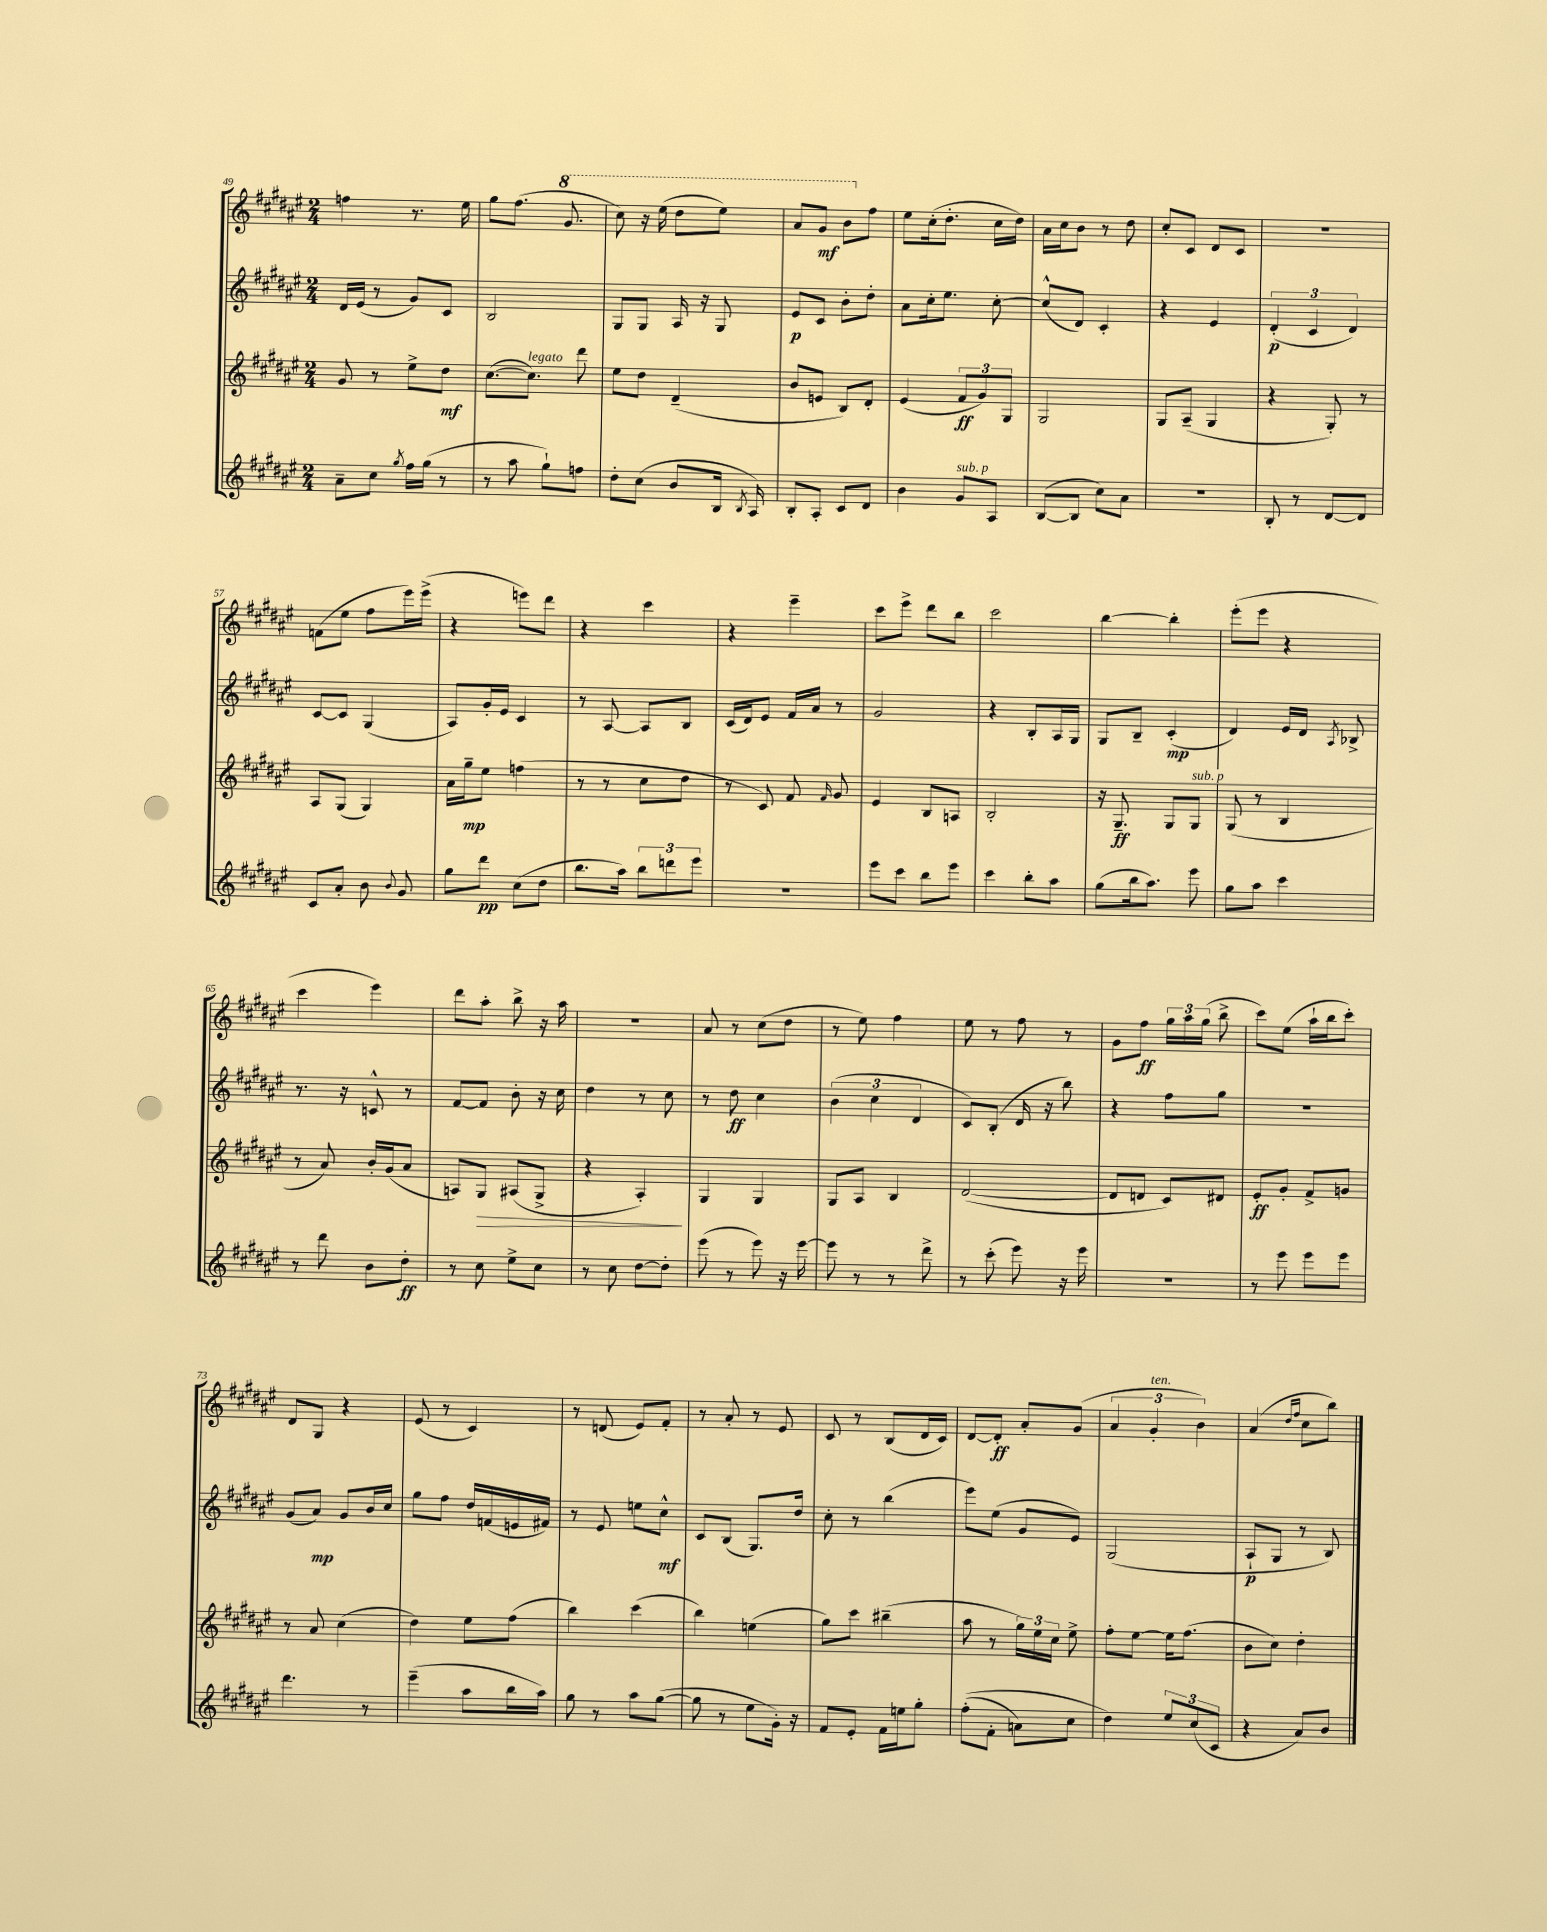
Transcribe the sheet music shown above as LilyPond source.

<<
\new StaffGroup <<
\new Staff = "s0" {
    \clef treble \key fis \major \numericTimeSignature \time 2/4
    \autoBeamOff f''4 r8. eis''16 |
    gis''8[ fis''8.]( \ottava #1 gis''8. |
    cis'''8) r16 eis'''16( dis'''8[ eis'''8]) |
    ais''8[ gis''8]\mf b''8[ \ottava #0 fis''8] |
    eis''8[ cis''16-.( dis''8.]-. cis''16[ dis''16]) |
    ais'16[ cis''16 b'8] r8 dis''8 |
    cis''8[-. cis'8] dis'8[ cis'8] |
    R2 |
    f'8[( eis''8] fis''8[ eis'''16) eis'''16]->( |
    r4 e'''8[) dis'''8] |
    r4 cis'''4 |
    r4 eis'''4-- |
    cis'''8[ eis'''8]-> dis'''8[ b''8] |
    cis'''2 |
    b''4~ b''4-. |
    eis'''8[-.( eis'''8] r4 |
    cis'''4 eis'''4) |
    dis'''8[ ais''8]-. b''8-> r16 ais''16 |
    r2 |
    ais'8 r8 cis''8[( dis''8] |
    r8 eis''8) fis''4 |
    eis''8 r8 fis''8 r8 |
    gis'8[ fis''8]\ff \tuplet 3/2 { gis''16[ ais''16 gis''16]( } b''8-> |
    cis'''8[) eis''8]( ais''16[-! b''16 cis'''8]-.) |
    dis'8[ gis8] r4 |
    eis'8( r8 cis'4) |
    r8 d'8( eis'8[) fis'8]-. |
    r8 ais'8-. r8 eis'8 |
    cis'8 r8 b8[( dis'16 cis'16]) |
    dis'8[~ dis'8]-.\ff ais'8[-. gis'8]( |
    \tuplet 3/2 { ais'4 gis'4-.^\markup { \italic "ten." } b'4) } |
    ais'4( \grace { dis''16[ fis''16] } cis''8[ b''8]) \bar "|." |
}
\new Staff = "s1" {
    \clef treble \key fis \major \numericTimeSignature \time 2/4
    \autoBeamOff dis'16[ eis'16]( r8 gis'8[) cis'8] |
    b2 |
    gis8[ gis8] ais16 r16 gis8 |
    eis'8[\p cis'8] b'8[-. dis''8]-. |
    ais'8[ cis''16-. eis''8.] cis''8~-. |
    cis''8[-^( dis'8]) cis'4-. |
    r4 eis'4 |
    \tuplet 3/2 { dis'4-.\p( cis'4 dis'4) } |
    cis'8[~ cis'8] gis4( |
    ais8[) gis'16-. eis'16] cis'4 |
    r8 ais8~ ais8[ b8] |
    cis'16[( dis'16) eis'8] fis'16[ ais'16] r8 |
    gis'2 |
    r4 b8[-. ais16 gis16] |
    gis8[ b8]-- cis'4-.\mp( |
    dis'4) eis'16[ dis'16] \acciaccatura { ais8 } bes8-> |
    r8. r16 c'8-^ r8 |
    fis'8[~ fis'8] b'8-. r16 cis''16 |
    dis''4 r8 cis''8 |
    r8 dis''8\ff cis''4 |
    \tuplet 3/2 { b'4( cis''4 dis'4 } |
    cis'8[) b8]-.( dis'16 r16 b''8) |
    r4 fis''8[ gis''8] |
    R2 |
    gis'8[( ais'8]\mp) gis'8[ b'16 cis''16] |
    gis''8[ fis''8] dis''16[ f'16( e'16 fis'16]) |
    r8 eis'8 e''8[ cis''8]-^\mf |
    cis'8[ b8]( gis8.[) dis''16] |
    cis''8-. r8 b''4( |
    eis'''8[) eis''8]( gis'8[ eis'8]) |
    gis2( |
    ais8[-!\p gis8] r8 b8) \bar "|." |
}
\new Staff = "s2" {
    \clef treble \key fis \major \numericTimeSignature \time 2/4
    \autoBeamOff gis'8 r8 eis''8[-> dis''8]\mf |
    cis''8.[~( cis''8.]^\markup { \italic "legato" }) dis'''8 |
    eis''8[ dis''8] dis'4--( |
    b'8[ e'8] b8[) dis'8]-. |
    eis'4( \tuplet 3/2 { fis'8[\ff gis'8) gis8] } |
    gis2 |
    gis8[ ais8]--( gis4 |
    r4 gis8-.) r8 |
    ais8[ gis8]( gis4) |
    ais'16[ gis''16--\mp eis''8] f''4( |
    r8 r8 cis''8[ dis''8] |
    r8 cis'8) fis'8 \grace { fis'16 } gis'8 |
    eis'4 b8[ a8] |
    b2-. |
    r16 gis8.--\ff gis8[ gis8]^\markup { \italic "sub. p" } |
    gis8( r8 b4 |
    r8 ais'8) b'16[-. gis'16( ais'8] |
    a8[) gis8]\> ais8[( gis8]-> |
    r4 ais4-.\!) |
    gis4 gis4 |
    gis8[ ais8] b4 |
    dis'2~( |
    dis'8[ d'8] cis'8[) dis'8] |
    eis'8[-.\ff gis'8]-. fis'8[-> g'8] |
    r8 ais'8 cis''4( |
    dis''4) eis''8[ fis''8]( |
    b''4) cis'''4( |
    b''4) e''4( |
    gis''8[) cis'''8] bis''4--( |
    ais''8 r8 \tuplet 3/2 { gis''16[) eis''16 cis''16] } eis''8-> |
    fis''8[-. eis''8]~ eis''16[ fis''8.]( |
    b'8[ cis''8]) dis''4-. \bar "|." |
}
\new Staff = "s3" {
    \clef treble \key fis \major \numericTimeSignature \time 2/4
    \autoBeamOff ais'8[-- cis''8] \acciaccatura { gis''8 } fis''16[ gis''16]( r8 |
    r8 ais''8 gis''8[-!) f''8] |
    dis''8[-. cis''8]( b'8[ b16] \acciaccatura { b8 } ais16) |
    b8[-. ais8]-. cis'8[ dis'8] |
    b'4 gis'8[^\markup { \italic "sub. p" } ais8] |
    b8[~( b8] cis''8[) ais'8] |
    R2 |
    b8-. r8 dis'8[~ dis'8] |
    cis'8[ ais'8]-. b'8 \appoggiatura { b'8 } gis'8 |
    gis''8[ dis'''8]\pp cis''8[( dis''8] |
    b''8.[ ais''16]) \tuplet 3/2 { b''8[ d'''8 eis'''8] } |
    R2 |
    eis'''8[ cis'''8] b''8[ eis'''8] |
    cis'''4 b''8[-. ais''8] |
    gis''8[( b''16 ais''8.]) eis'''8 |
    gis''8[ ais''8] cis'''4 |
    r8 dis'''8 b'8[ dis''8]-.\ff |
    r8 cis''8 eis''8[-> cis''8] |
    r8 cis''8 dis''8[~ dis''8]-. |
    eis'''8( r8 eis'''8) r16 eis'''16~ |
    eis'''8 r8 r8 dis'''8-> |
    r8 cis'''8-.( eis'''8) r16 eis'''16 |
    r2 |
    r8 eis'''8 eis'''8[ eis'''8] |
    dis'''4. r8 |
    eis'''4--( ais''8[ b''16 ais''16]) |
    gis''8 r8 ais''8[ gis''8]~( |
    gis''8 r8 eis''8[ gis'16]-.) r16 |
    fis'8[ eis'8]-. fis'16[ e''16 gis''8]-. |
    fis''8[-.(\( fis'8]-. a'8[) cis''8] |
    dis''4\) \tuplet 3/2 { eis''8[ cis''8( cis'8] } |
    r4 ais'8[) b'8] \bar "|." |
}
>>
>>
\layout { \context { \Score currentBarNumber = #49 } }
